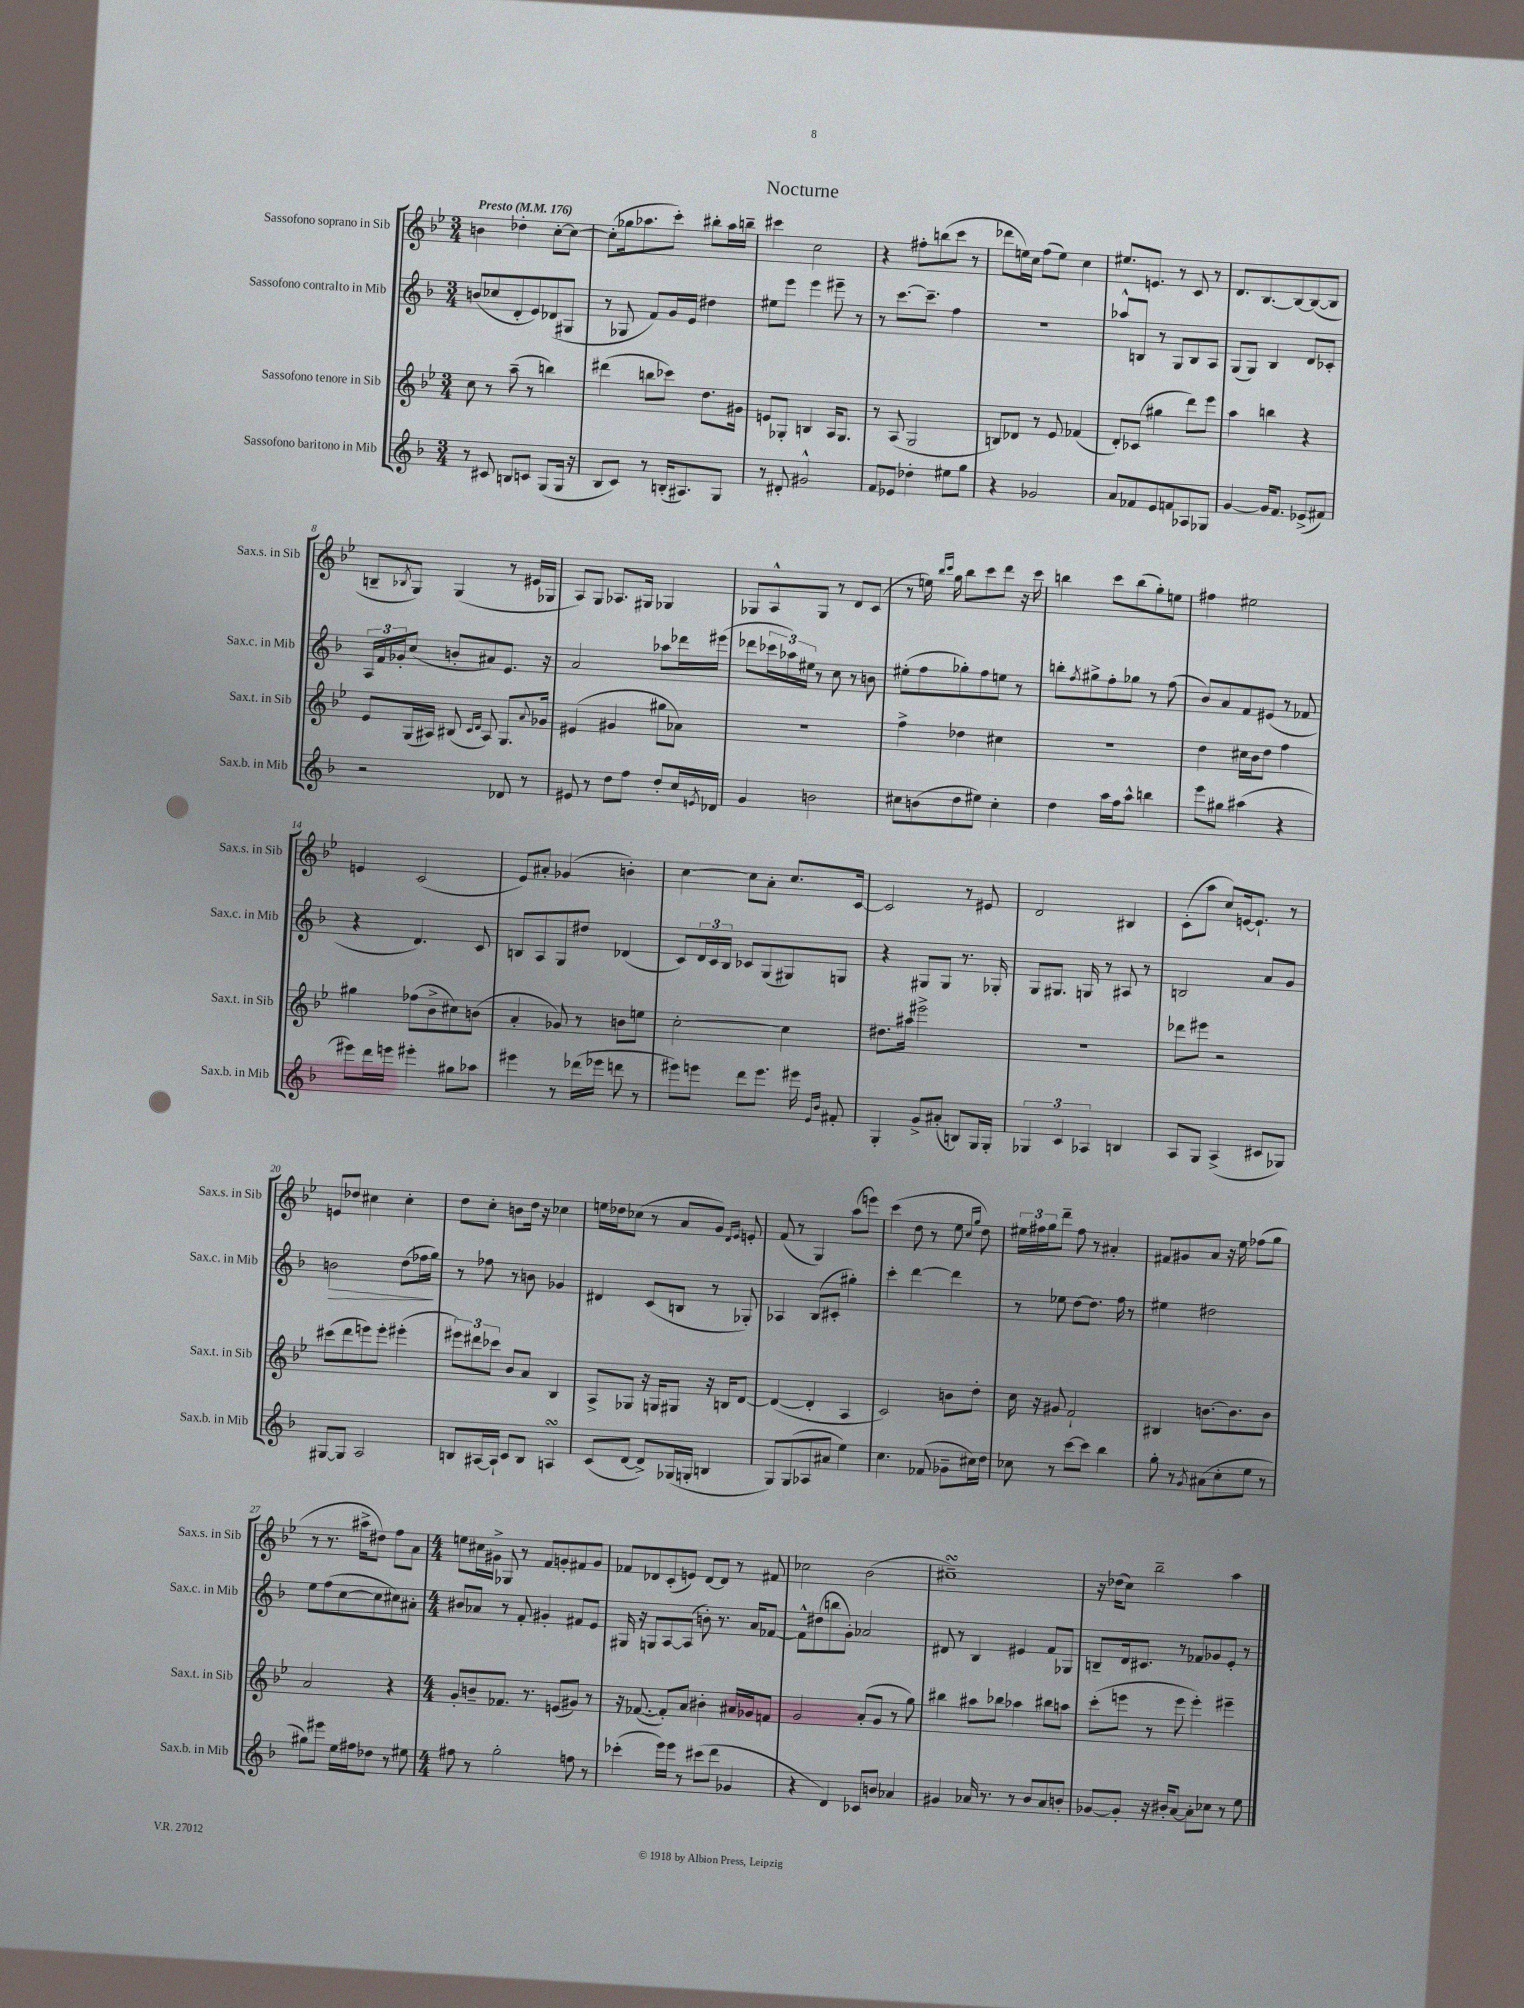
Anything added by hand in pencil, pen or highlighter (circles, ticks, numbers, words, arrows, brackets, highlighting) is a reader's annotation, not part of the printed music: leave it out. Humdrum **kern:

**kern	**kern	**kern	**kern
*staff4	*staff3	*staff2	*staff1
*clefG2	*clefG2	*clefG2	*clefG2
*k[b-]	*k[b-e-]	*k[b-]	*k[b-e-]
*M3/4	*M3/4	*M3/4	*M3/4
*MM176	*MM176	*MM176	*MM176
8r	8cc	(8b	4b
8c#	8r	8cc-	.
8B	(8aa~	8d'	4dd-'
8c	8r	8e)	.
(8G	4bb)	(8d-	[8cc'
16G	.	8G#	8cc_
16r	.	.	.
=	=	=	=
8B-	(4ddd#	8r	(8cc']
8c)	.	8G-	16gg-
.	.	.	8.aa-
8r	8bb	8f)	.
(16B'	8ccc-)	16g	8ccc')
8.A#)	.	16e	.
.	8.dd	4dd#	8bb#'
8G	.	.	16aa-
.	16g#	.	16bb~
=	=	=	=
8r	8e	8ee#	4ccc#
8d#'	8G-'	8eee	.
2g#^^	4B	4eee	2cc
.	16A	8eee#~	.
.	8.G-	.	.
.	.	8r	.
=	=	=	=
8f	8r	8r	4r
8e-	(8A	[8.ccc	.
4dd-'	2G	.	8ff#'
.	.	8.ccc~]	.
.	.	.	(8bb
8ee#	.	4ff	8ccc
8gg	.	.	8r
=	=	=	=
4r	8B)	2.r	8ddd-
.	8d-	.	16ee)
.	.	.	16cc
2g-	8r	.	(8ff
.	8e-	.	8ee)
.	(4f-	.	4cc
=	=	=	=
8a	8d')	8aa-^^	8.ee#
8f-	(8c-	8B	.
.	.	.	8.e
8e	4gg#	8r	.
8f	.	8G	8r
8A-	8ddd)	8B	8c
8G-	8eee-	8A	8r
=	=	=	=
[4g	4aa	(8G	8.d
.	.	8G)	.
.	.	.	[8.B-
16g]	4bb	4B-	.
8.f	.	.	.
.	.	.	8B-_
(8e-^	4r	8d	(8B-_
8f#)	.	8c-'	8B-]
=	=	=	=
2r	8e-	24A	8B~
.	.	24f	.
.	.	24g-'	.
.	.	.	8qB-
.	(16G	(8cc	8G)
.	16A#)	.	.
.	(8B#	8b'	(4G
.	16qqc	.	.
.	16qqd	.	.
.	8A#)	8a#)	.
8d-	8.G	8.e	8r
8r	.	.	16e#
.	8qqa	.	.
.	16g-	16r	16G-
=	=	=	=
8e#	(4e#	2a	8A)
8r	.	.	8G
8dd	4g#	.	8.A-
8ff	.	.	.
.	.	.	16G#
8dd'	8gg#	8aa-	4G-
16cc	8a-)	16ddd-	.
8qe	.	.	.
16d-	.	(16eee#	.
=	=	=	=
4g	2.r	8ddd-	8G-
.	.	24ccc-	8A^^
.	.	24aa-)	.
.	.	24ee#	.
2b	.	8r	8G-
.	.	8cc	8r
.	.	8r	8d
.	.	8b	(8c
=	=	=	=
8cc#	4ff^	(8ee#'	8r
(8b	.	8ff	16ee)
.	.	.	16qqbb-
.	.	.	16qqccc
.	.	.	16gg
8dd	4dd-	8gg-')	8bb-
8ee#)	.	8ff	8ccc
4cc#'	4cc#	8ee	8ddd
.	.	8r	16r
.	.	.	16ccc
=	=	=	=
4dd	2.r	8bb'	4bb
.	.	8qff	.
.	.	8gg#^	.
16aa	.	8ff'	8ccc
16ff	.	.	.
8aa^^	.	8gg-	(8bb
4bb	.	8r	8gg')
.	.	(8ff	8ee
=	=	=	=
8eee	4dd	8b-)	4ff#
8gg#	.	8a	.
(4aa#	16cc#	8f	2ee#
.	16b-	.	.
.	8dd	(8e#	.
4r	4ff	8r	.
.	.	8f-	.
=	=	=	=
8eee#)	4gg#	4r	4e
16ddd	.	.	.
16eee	.	.	.
4eee#'	(8ff-	4.d)	(2c
.	8b-^	.	.
8gg#	8cc#)	.	.
8aa-	(8b	8c	.
=	=	=	=
4eee#	4a'	8B	8e-)
.	.	8A	8a#'
8r	8g-)	8G	(4g-
(16ddd-	8r	8dd#	.
16eee-	.	.	.
8ddd	8b	(4d-	4b')
8r	8ee	.	.
=	=	=	=
8eee#)	[2cc'	8c)	[4cc
8eee	.	24d	.
.	.	24c	.
.	.	24B-	.
8ddd	.	8c-	8cc]
8.eee	.	(8G	8a'
.	4cc]	8G#)	8.cc
16eee#	.	.	.
16qqe	.	.	.
16qqb-	.	.	.
8f#'	.	8G	.
.	.	.	[16c
=	=	=	=
4G'	8.dd#	4r	2c]
.	16aa#	.	.
8g^	2eee#^	8G#	.
(8a#'	.	8G#	.
8B)	.	8.r	8r
16G	.	.	8e#
16G'	.	16G-'	.
=	=	=	=
6G-	2.r	8G	2d
.	.	8.G#	.
6c	.	.	.
.	.	16G	.
6A-	.	.	.
.	.	8r	.
4B	.	8A#	4B#
.	.	8r	.
=	=	=	=
8A	8ddd-	2B	(8c'
8G	8eee#	.	8aa
(4A^	2r	.	8cc)
.	.	.	[16e
.	.	.	8.e`]
8c#	.	8a	.
8G-)	.	8g	8r
=	=	=	=
[8G#	(8ccc#	2b	8e
8G#]	8ddd	.	8dd-
2A	8eee)	.	4cc#
.	8eee'	.	.
.	(4eee#'	(8dd	4cc#'
.	.	16ff-	.
.	.	16gg)	.
=	=	=	=
8B	12eee#)	8r	8dd
.	12ddd#	.	.
[16A#	.	8ff-	8cc'
.	12ccc-	.	.
16A#`]	.	.	.
8c	8b-	8r	8b
8B	8a	8b	16dd
.	.	.	16r
4A	4B-	4g-	4cc-
=	=	=	=
(8c	8A^	4d#	16ee
.	.	.	16dd-
[8d	8G-	.	(8cc-
8d^])	16r	(8c	8r
.	16G	.	.
(16G-	8G#	8B	8a
16G'	.	.	.
4B	16r	8r	8g)
.	16B	.	.
.	.	.	16qqd
.	.	.	16qqe-
.	[8d	8G-')	8e'
=	=	=	=
8G)	(4d_	4A-	(8f
(8G	.	.	8r
8A-	4d']	(8B-	4G)
8a#	.	8c#'	.
4ee)	4A	4gg#')	(8aa
.	.	.	8eee)
=	=	=	=
4.cc	2c)	4ccc'	(4ccc
.	.	[4ddd	8dd
(8f-	.	.	8r
8g-~	8b	4ddd]	8ee-
.	.	.	16qqcc
.	.	.	16qqgg
16cc#)	8dd'	.	8dd)
16dd	.	.	.
=	=	=	=
8cc-	16cc	8r	24ee#
.	.	.	24ff#
.	16r	.	.
.	.	.	24gg
8r	8g#	8ee-	8ddd~
[8ccc	2f`	[8dd	8ff#
8ccc]	.	8.dd]	8r
4bb-	.	.	4a#'
.	.	16ff	.
.	.	8r	.
=	=	=	=
8gg'	4B#	4ee#	8f#
8r	.	.	8g#
8qg	.	.	.
(8a#	[8.b	2dd#	8a
8cc'	.	.	16r
.	8.b]	.	16ee-
8ee	.	.	(8ff-
8r	8b	.	8gg
=	=	=	=
8gg#)	2a	8ee	8r
8eee#	.	(8ff	8.r
16ee	.	[8cc	.
16ff#	.	.	16aa#^
8dd-	.	8cc]	8dd#)
8r	4r	8cc#)	8ff
8ee#	.	8a#'	8a
=	=	=	=
*M4/4	*M4/4	*M4/4	*M4/4
8ff#	8g'	8b#	8ee
8r	8b~	8a-	16cc#
.	.	.	16g#^
2gg'	8.f-	8r	8G-
.	.	8f'	8r
.	8.r	.	.
.	.	4g#'	8f
.	(8e	.	8g'
8ff	8g#)	8f#	8f#
8r	8r	8e	8g
=	=	=	=
(4ccc-'	16r	16G#	8f-
.	([8.f-	16r	.
.	.	8G	8d-
16eee)	8f-'])	[8A	(8c'
16eee	.	.	.
8r	8a	(8A]	8e)
(8ccc#	4b#'	8b')	[8d-
8ddd	.	8.r	8d-]
4g-	16a#	.	8r
.	16g-	16a	.
.	8f	[8f-	8f#
=	=	=	=
4r	2g	8f-^^]	2cc-
.	.	(8dd#	.
4d)	.	8bb	.
.	.	8g')	.
8c-	(8a'	2a-	(2b-
8b	8g	.	.
4a-	8r	.	.
.	8gg)	.	.
=	=	=	=
4g#	4bb#	8d#	1cc#~)
.	.	8r	.
16a-	8aa#	4B-	.
8.r	.	.	.
.	8bb-	.	.
8r	4aa-	4e#	.
8b-	.	.	.
8a-	8bb#	8f	.
8b'	8aa	8G-	.
=	=	=	=
[8g-	(8ccc'	8B~	16r
.	.	.	(16dd-
8g-']	8eee	16d	8cc)
.	.	8.c#	.
16r	8r	.	2bb-~
16b#'	.	.	.
[8a	8eee	8r	.
8a']	4eee')	8f-	.
8cc-	.	8g-	.
8r	4eee#~	8e'	4aa
8ee	.	8r	.
==	==	==	==
*-	*-	*-	*-
